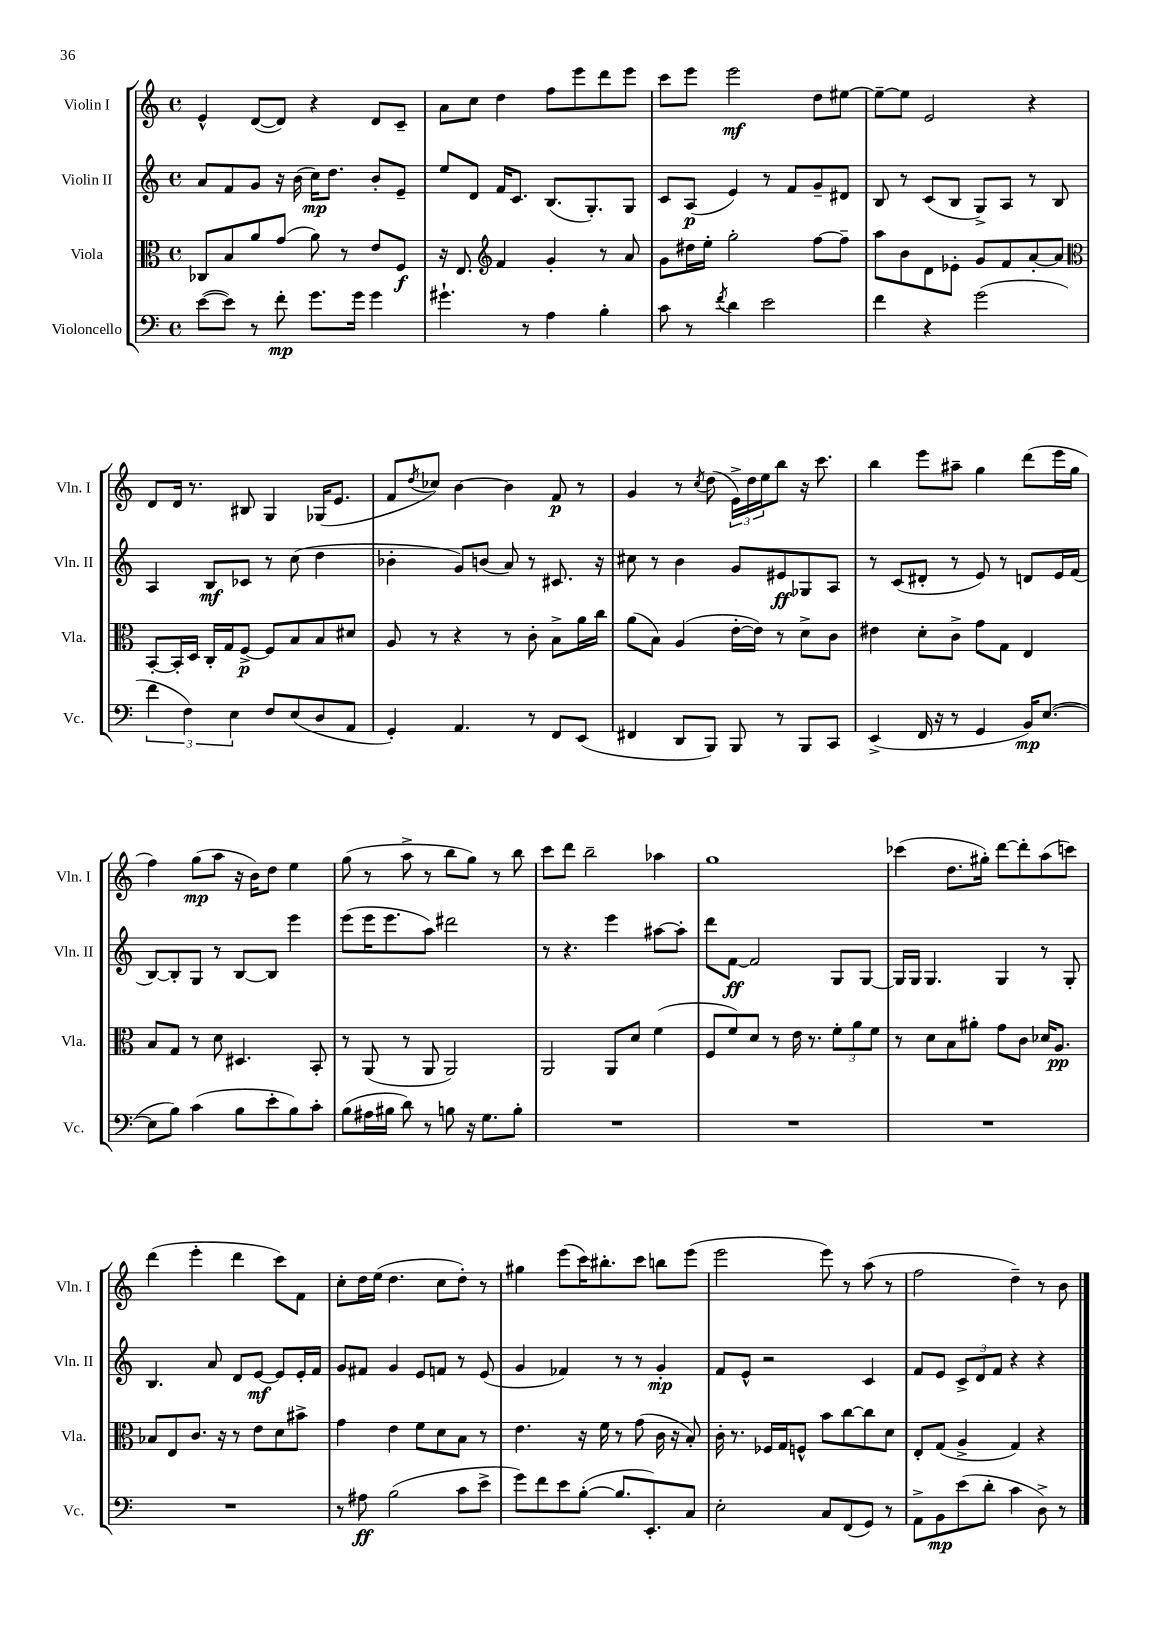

**kern	**dynam	**kern	**dynam	**kern	**dynam	**kern	**dynam
*part4	*part4	*part3	*part3	*part2	*part2	*part1	*part1
*staff4	*staff4	*staff3	*staff3	*staff2	*staff2	*staff1	*staff1
*I"Violoncello	*	*I"Viola	*	*I"Violin II	*	*I"Violin I	*
*I'Vc.	*	*I'Vla.	*	*I'Vln. II	*	*I'Vln. I	*
*clefF4	*	*clefC3	*	*clefG2	*	*clefG2	*
*k[]	*	*k[]	*	*k[]	*	*k[]	*
*M4/4	*	*M4/4	*	*M4/4	*	*M4/4	*
*met(c)	*	*met(c)	*	*met(c)	*	*met(c)	*
=4	=4	=4	=4	=4	=4	=4	=4
([8e\L	.	8C-X/L	.	8a/L	.	4e^^/	.
8e\J])	.	8B/	.	8f/	.	.	.
8r	.	8a/	.	8g/J	.	([8d/L	.
8f'\	mp	(8g/J	.	16r	.	8d/J])	.
.	.	.	.	(16b\	.	.	.
8.g\L	.	8a\)	.	16cc\KL)	mp	4r	.
.	.	.	.	8.dd\J	.	.	.
.	.	8r	.	.	.	.	.
16g\Jk	.	.	.	.	.	.	.
4g\	.	8e/L	.	8b'/L	.	8d/L	.
.	.	8F/J	f	8e~/J	.	8c~/J	.
=5	=5	=5	=5	=5	=5	=5	=5
4.g#X`\	.	16r	.	8ee/L	.	8a\L	.
.	.	8.E/	.	.	.	.	.
.	.	.	.	8d/J	.	8cc\J	.
*	*	*clefG2	*	*	*	*	*
.	.	4f/	.	16f/KL	.	4dd\	.
.	.	.	.	8.c/J	.	.	.
8r	.	.	.	.	.	.	.
4A\	.	4g'/	.	(8.B/L	.	8ff\L	.
.	.	.	.	.	.	8eee\	.
.	.	.	.	8.G'/)	.	.	.
4B'\	.	8r	.	.	.	8ddd\	.
.	.	8a/	.	8G/J	.	8eee\J	.
=6	=6	=6	=6	=6	=6	=6	=6
8c\	.	8g\L	.	8c/L	.	8ccc\L	.
8r	.	16dd#X\L	.	(8A/J	p	8eee\J	.
.	.	16ee'\JJ	.	.	.	.	.
8qf/	.	.	.	.	.	.	.
4d\	.	2gg'\	.	4e/)	.	2eee\	mf
2e\	.	.	.	8r	.	.	.
.	.	.	.	8f/L	.	.	.
.	.	[8ff\L	.	8g~/	.	8dd\L	.
.	.	8ff~\J]	.	8d#X/J	.	[8ee#X\J	.
=7	=7	=7	=7	=7	=7	=7	=7
4f\	.	8aa\L	.	8B/	.	8ee#~\L_	.
.	.	8b\	.	8r	.	8ee#\J]	.
4r	.	8d\	.	(8c/L	.	2e/	.
.	.	8e-X'\J	.	8B/J	.	.	.
(2g\	.	8g/L	.	8G^/L)	.	.	.
.	.	8f/	.	8A/J	.	.	.
.	.	[8a'/	.	8r	.	4r	.
.	.	8a/J]	.	8B/	.	.	.
!!LO:LB:g=z
=8	=8	=8	=8	=8	=8	=8	=8
*	*	*clefC3	*	*	*	*	*
6f\	.	[8BB'/L	.	4A/	.	8d/L	.
.	.	16BB'/L]	.	.	.	16d/Jk	.
6F\)	.	.	.	.	.	.	.
.	.	16D/JJ	.	.	.	8.r	.
.	.	16C'/LL	.	8B/L	mf	.	.
.	.	16G/J	.	.	.	.	.
6E\	.	.	.	.	.	.	.
.	.	[8F^/J	p	8c-X/J	.	8B#X/	.
8F/L	.	8F/L]	.	8r	.	4G/	.
(8E/	.	8B/	.	(8cc\	.	.	.
8D/	.	8B/	.	4dd\	.	(16G-X/KL	.
.	.	.	.	.	.	8.e/J	.
8AA/J	.	8d#X/J	.	.	.	.	.
=9	=9	=9	=9	=9	=9	=9	=9
4GG'/)	.	8A/	.	4b-X'\	.	8f/L	.
.	.	.	.	.	.	8qdd/	.
.	.	8r	.	.	.	8cc-X/J)	.
4.AA/	.	4r	.	8g/L)	.	[4b\	.
.	.	.	.	(8bn/J	.	.	.
.	.	8r	.	8a/)	.	4b\]	.
8r	.	8c'\	.	8r	.	.	.
8FF/L	.	8B^\L	.	8.c#X/	.	8f/	p
(8EE/J	.	16a\L	.	.	.	8r	.
.	.	16cc\JJ	.	16r	.	.	.
=10	=10	=10	=10	=10	=10	=10	=10
4FF#X/	.	(8a\L	.	8cc#X\	.	4g/	.
.	.	8B\J)	.	8r	.	.	.
8DD/L	.	(4A/	.	4b\	.	8r	.
.	.	.	.	.	.	8qcc/	.
8BBB/J)	.	.	.	.	.	(8dd\	.
8BBB/	.	[16e'\LL	.	8g/L	.	24e^\LL)	.
.	.	.	.	.	.	24dd\	.
.	.	16e\JJ])	.	.	.	.	.
.	.	.	.	.	.	24ee\J	.
8r	.	8r	.	8e#X/	ff	8bb\J	.
8BBB/L	.	8d^\L	.	8G-X/	.	16r	.
.	.	.	.	.	.	8.ccc\	.
8CC/J	.	8c\J	.	8A/J	.	.	.
=11	=11	=11	=11	=11	=11	=11	=11
(4EE^/	.	4e#X\	.	8r	.	4bb\	.
.	.	.	.	(8c/L	.	.	.
16FF/	.	8d'\L	.	8d#X'/J	.	8eee\L	.
16r	.	.	.	.	.	.	.
8r	.	8c^\J	.	8r	.	8aa#X~\J	.
4GG/	.	8g\L	.	8e/)	.	4gg\	.
.	.	8G\J	.	8r	.	.	.
16BB/KL)	mp	4E/	.	8dn/L	.	(8ddd\L	.
([8.E/J	.	.	.	.	.	.	.
.	.	.	.	16e/L	.	16eee\L	.
.	.	.	.	(16f/JJ	.	16gg\JJ	.
!!LO:LB:g=z
=12	=12	=12	=12	=12	=12	=12	=12
8E\L]	.	8B/L	.	[8B/L)	.	4ff\)	.
8B\J)	.	8G/J	.	8B'/]	.	.	.
(4c\	.	8r	.	8G/J	.	(8gg\L	mp
.	.	8d\	.	8r	.	8aa\J	.
8B\L	.	4.D#X/	.	[8B/L	.	16r	.
.	.	.	.	.	.	16b\KL)	.
8e'\	.	.	.	8B/J]	.	8dd\J	.
8B\)	.	.	.	4eee\	.	4ee\	.
8c'\J	.	8BB'/	.	.	.	.	.
=13	=13	=13	=13	=13	=13	=13	=13
(8B\L	.	8r	.	(8eee\L	.	(8gg\	.
16A#X\L	.	(8AA/	.	16eee\K	.	8r	.
16B#X\JJ	.	.	.	8.eee\	.	.	.
8d\)	.	8r	.	.	.	8aa^\	.
8r	.	8AA/	.	8aa\J)	.	8r	.
8Bn\	.	2AA/)	.	2ddd#X\	.	8bb\L	.
16r	.	.	.	.	.	8gg\J)	.
8.G\L	.	.	.	.	.	.	.
.	.	.	.	.	.	8r	.
8B'\J	.	.	.	.	.	8bb\	.
=14	=14	=14	=14	=14	=14	=14	=14
1r	.	2AA/	.	8r	.	8ccc\L	.
.	.	.	.	4.r	.	8ddd\J	.
.	.	.	.	.	.	2bb~\	.
.	.	8AA/L	.	4eee\	.	.	.
.	.	8d/J	.	.	.	.	.
.	.	(4f\	.	[8aa#X\L	.	4aa-X\	.
.	.	.	.	8aa#'\J]	.	.	.
=15	=15	=15	=15	=15	=15	=15	=15
1r	.	8F/L	.	8ddd\L	.	1gg	.
.	.	8f/)	.	[8f\J	ff	.	.
.	.	8d/J	.	2f/]	.	.	.
.	.	8r	.	.	.	.	.
.	.	16e\	.	.	.	.	.
.	.	8.r	.	.	.	.	.
.	.	12f'\L	.	8G/L	.	.	.
.	.	12a\	.	.	.	.	.
.	.	.	.	[8G/J	.	.	.
.	.	12f\J	.	.	.	.	.
=16	=16	=16	=16	=16	=16	=16	=16
1r	.	8r	.	16G/LL]	.	(4ccc-X\	.
.	.	.	.	16G/JJ	.	.	.
.	.	8d\L	.	4.G/	.	.	.
.	.	8B\	.	.	.	8.dd\L	.
.	.	8a#X'\J	.	.	.	.	.
.	.	.	.	.	.	16gg#X'\Jk)	.
.	.	8g\L	.	4G/	.	[8ddd\L	.
.	.	8c\J	.	.	.	8ddd'\]	.
.	.	16d-X/KL	.	8r	.	(8aa\	.
.	.	8.A/J	pp	.	.	.	.
.	.	.	.	8G'/	.	8cccn\J)	.
!!LO:LB:g=z
=17	=17	=17	=17	=17	=17	=17	=17
1r	.	8B-X/L	.	4.B/	.	(4ddd\	.
.	.	8E/	.	.	.	.	.
.	.	8.c/J	.	.	.	4eee'\	.
.	.	.	.	8a/	.	.	.
.	.	16r	.	.	.	.	.
.	.	8r	.	8d/L	.	4ddd\	.
.	.	8e\L	.	[8e/J	mf	.	.
.	.	8d\	.	8e/L]	.	8ccc\L)	.
.	.	8b#X^\J	.	16e'/L	.	8f\J	.
.	.	.	.	16f/JJ	.	.	.
=18	=18	=18	=18	=18	=18	=18	=18
8r	.	4g\	.	8g/L	.	8cc'\L	.
8A#X\	ff	.	.	8f#X/J	.	16dd\L	.
.	.	.	.	.	.	(16ee\JJ	.
(2B\	.	4e\	.	4g/	.	4.dd\	.
.	.	8f\L	.	8e/L	.	.	.
.	.	8d\	.	8fn/J	.	8cc\L	.
8c\L	.	8B\J	.	8r	.	8dd'\J)	.
8e^\J	.	8r	.	(8e/	.	8r	.
=19	=19	=19	=19	=19	=19	=19	=19
8g\L)	.	4.e\	.	4g/	.	4gg#X\	.
8f\	.	.	.	.	.	.	.
8e\	.	.	.	4f-X/)	.	(8eee\L	.
([8B'\J	.	16r	.	.	.	16ccc\K)	.
.	.	16f\	.	.	.	8.bb#X'\	.
8.B/L]	.	8r	.	8r	.	.	.
.	.	(8g\	.	8r	.	8ccc\J	.
8.EE'/)	.	.	.	.	.	.	.
.	.	16c\	.	4g'/	mp	8bbn\L	.
.	.	16r	.	.	.	.	.
8C/J	.	8B'/)	.	.	.	(8eee\J	.
=20	=20	=20	=20	=20	=20	=20	=20
2E'\	.	16c'\	.	8f/L	.	2eee\	.
.	.	8.r	.	.	.	.	.
.	.	.	.	8e^^/J	.	.	.
.	.	16F-X/LL	.	2r	.	.	.
.	.	16G/J	.	.	.	.	.
.	.	8Fn^^/J	.	.	.	.	.
8C/L	.	8b\L	.	.	.	8eee\)	.
(8FF/	.	[8cc\	.	.	.	8r	.
8GG/J)	.	8cc\]	.	4c/	.	(8aa\	.
8r	.	8d\J	.	.	.	8r	.
=21	=21	=21	=21	=21	=21	=21	=21
8AA^\L	.	8E'/L	.	8f/L	.	2ff\	.
8BB\	mp	(8G/J	.	8e/J	.	.	.
(8e\	.	4A^/	.	12c^/L	.	.	.
.	.	.	.	12d/	.	.	.
8d'\J	.	.	.	.	.	.	.
.	.	.	.	12f/J	.	.	.
4c\	.	4G/)	.	4r	.	4dd~\)	.
8D^\)	.	4r	.	4r	.	8r	.
8r	.	.	.	.	.	8b\	.
==	==	==	==	==	==	==	==
*-	*-	*-	*-	*-	*-	*-	*-
